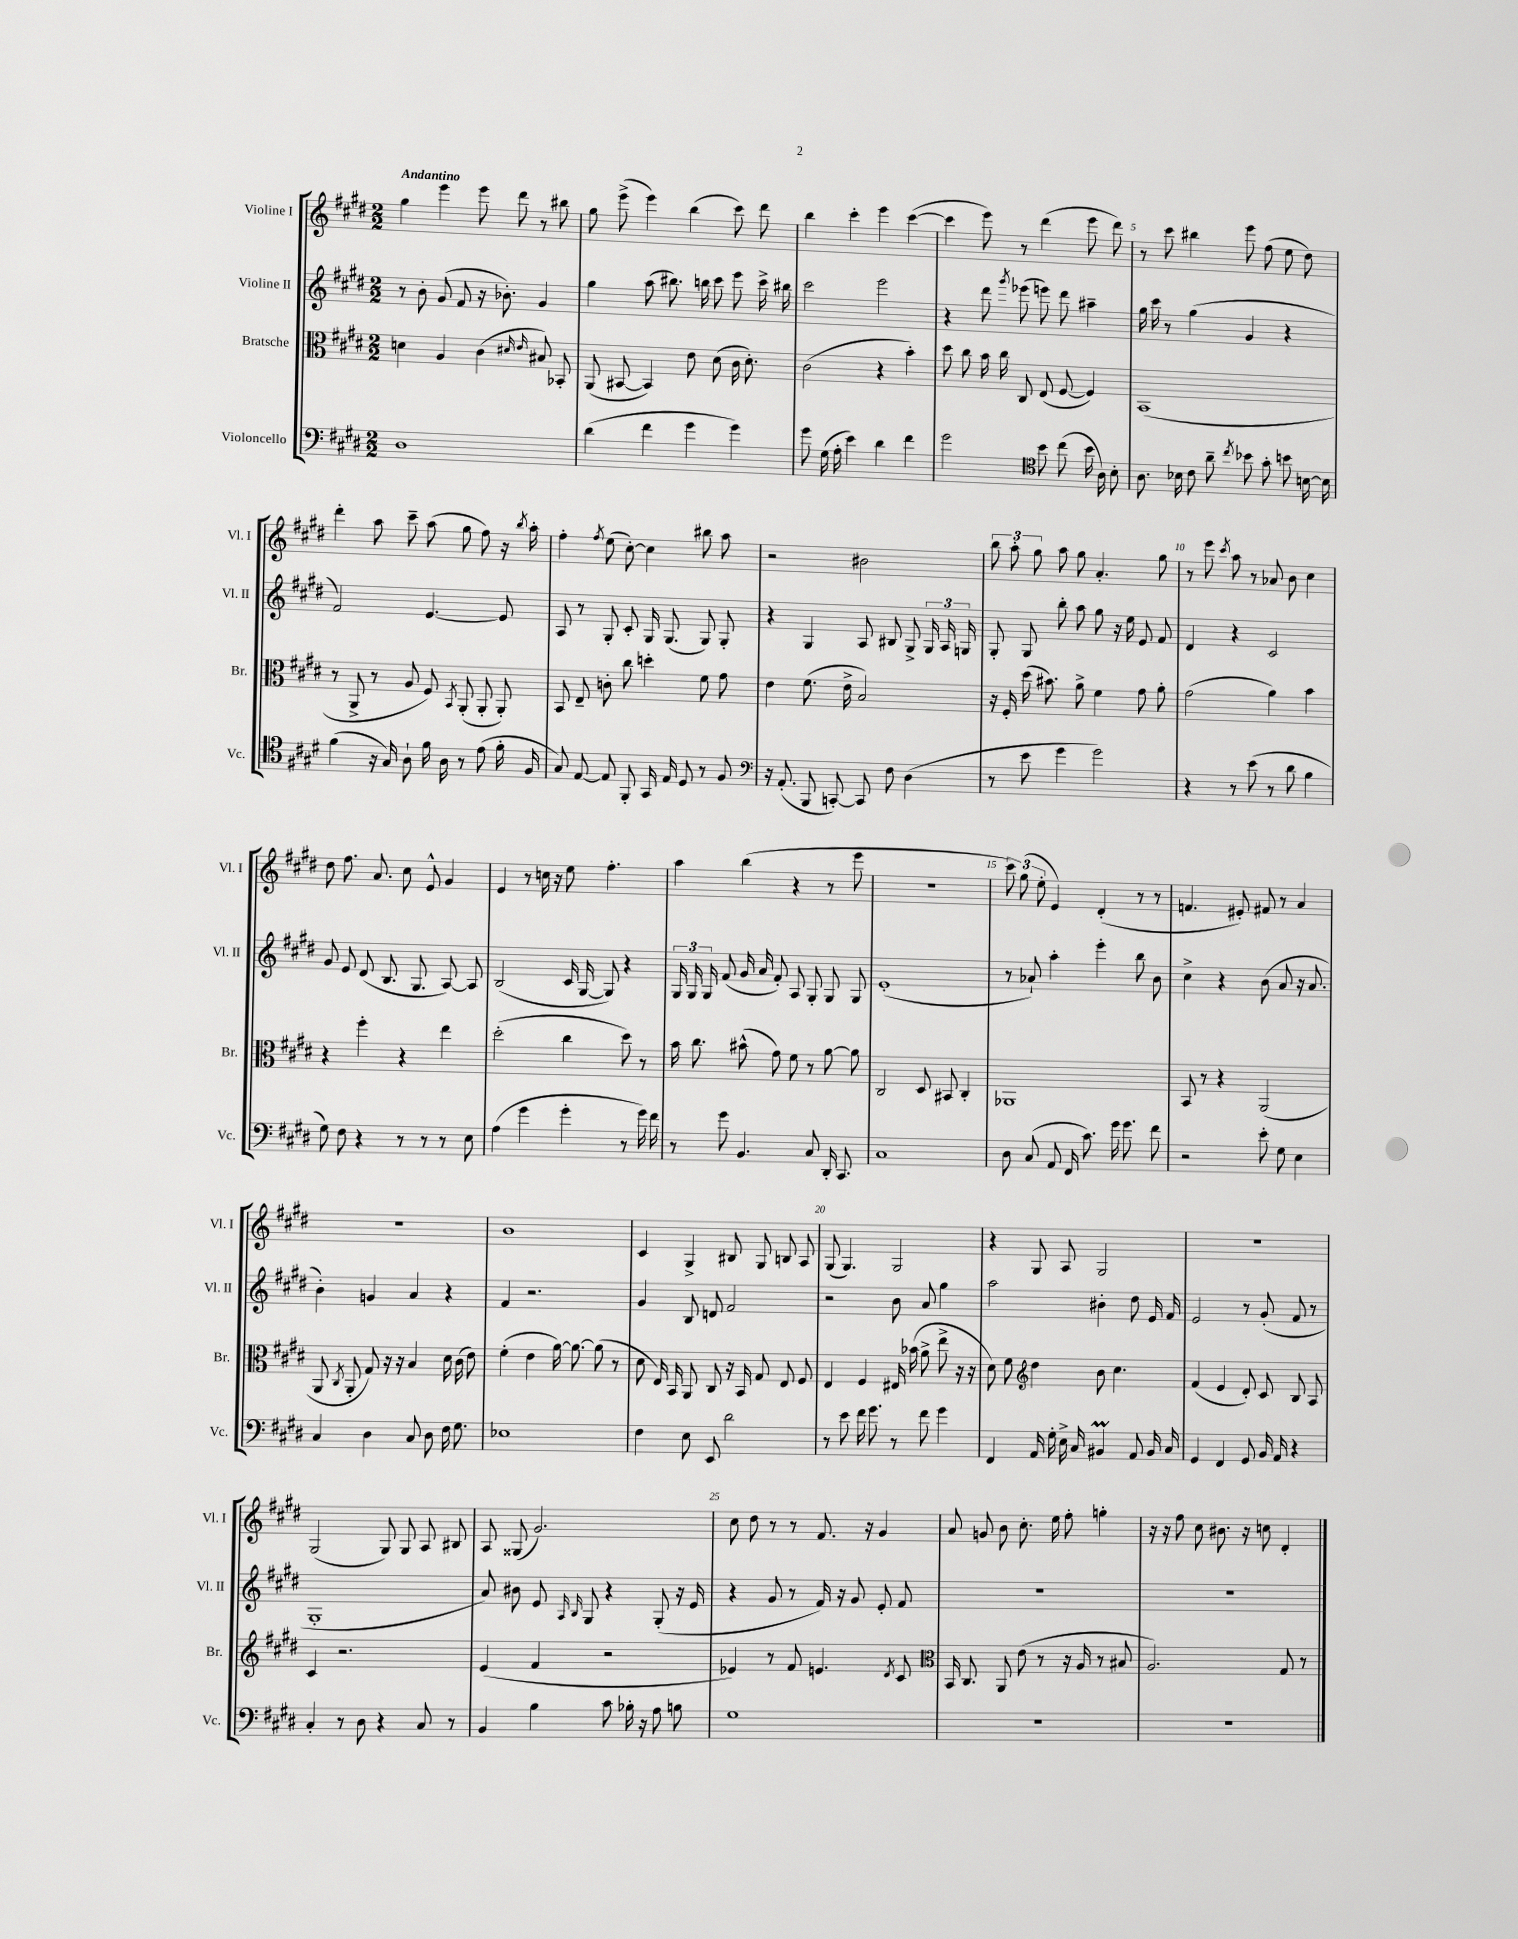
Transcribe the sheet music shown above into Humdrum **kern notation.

**kern	**kern	**kern	**kern
*staff4	*staff3	*staff2	*staff1
*clefF4	*clefC3	*clefG2	*clefG2
*k[f#c#g#d#]	*k[f#c#g#d#]	*k[f#c#g#d#]	*k[f#c#g#d#]
*M2/2	*M2/2	*M2/2	*M2/2
1D#	4d\	8r	4gg#\
.	.	8b'\	.
.	4A/	(8g#/	4eee\
.	.	8f#/	.
.	(4c#\	16r	8eee\
.	.	8.b-'\)	.
.	.	.	8ddd#\
.	16qqd#/	.	.
.	16qqe/	.	.
.	8B#/)	4g#/	8r
.	8BB-'/	.	8bb#\
=	=	=	=
(4d#\	(8AA/	4gg#\	8gg#\
.	[8BB#/	.	(8eee^\
4f#\	4BB#/])	(8aa\	4eee\)
.	.	8.bb#\)	.
4g#\	8e\	.	(4bb\
.	.	16bb\	.
.	(8d#\	8ccc#\	.
4g#\)	16c#\	8eee\	8ccc#\)
.	8.d#'\)	.	.
.	.	16ccc#^\	8ddd#\
.	.	16bb#\	.
=	=	=	=
8g#\	(2c#\	2ccc#\	4bb\
(16G#\	.	.	.
16A'\	.	.	.
4e\)	.	.	4ccc#'\
4d#\	4r	2eee\	4eee\
4f#\	4b'\)	.	([4ccc#\
=	=	=	=
2g#\	8dd#\	4r	4ccc#\]
.	8cc#\	.	.
.	16b\	8ddd#\	8eee\)
.	16cc#\	.	.
.	.	8qggg#/	.
.	8C#/	(8eee-\	8r
*clefC4	*	*	*
8b\	(8E/	8eee\)	(4ddd#\
(8cc#\	[8F#/	8ddd#\	.
16b\	4F#/])	4aa#~\	8eee\
16A\)	.	.	.
8B'\	.	.	8ddd#\)
=	=	=	=
8.A\	(1BB	16gg#\	8r
.	.	16ccc#\	.
.	.	8r	8ccc#\
16B-\	.	.	.
8c#\	.	(4gg#\	4bb#\
8a~\	.	.	.
8qcc#/	.	.	.
8b-\	.	4g#/	8eee\
8g#'\	.	.	(8ff#\
8b\	.	4r	8ee\
[16B\	.	.	8dd#\)
16B\]	.	.	.
=	=	=	=
(4f#\	8r	2f#/)	4ddd#'\
.	8AA^/	.	.
16r	8r	.	8aa\
16G#/)	.	.	.
8A`\	8A/	.	8ccc#~\
16f#\	8F#/)	[4.e/	(8aa\
16A\	.	.	.
.	8qBB/	.	.
8r	(8AA'/	.	8gg#\
(8e\	8AA'/	.	8ff#\)
16f#'\	8AA'/)	8e/]	16r
.	.	.	8qbb/
16F#/	.	.	16aa'\
=	=	=	=
8G#/)	8BB/	8A/	4ff#'\
[8E/	8E~/	8r	.
.	.	.	8qff#/
8E/]	8c'\	8G#'/	(8ee\
8FF#'/	8cc#\	8c#'/	[8cc#'\)
16GG#/	4dd'\	16G#/	4cc#\]
16E/	.	(8.G#/	.
8D#/	.	.	.
8r	8f#\	8G#/)	8bb#\
8F#/	8g#\	8G#'/	8aa\
=	=	=	=
*clefF4	*	*	*
16r	4e\	4r	2r
(8.AA'/	.	.	.
8BBB/	(8.f#\	4G#/	.
[8CC'/)	.	.	.
.	16e^\	.	.
8CC/]	2B/)	8A/	2b#\
8F#\	.	8B#/	.
(4D#\	.	8G#^/	.
.	.	24G#/	.
.	.	24A/	.
.	.	24G/	.
=	=	=	=
8r	16r	8G#'/	12bb\
.	16F#'/	.	.
.	.	.	12aa'\
8e\	(16dd#\	8G#/	.
.	.	.	12gg#\
.	8.b#\)	.	.
4g#\	.	8bb'\	8aa\
.	8a^\	8aa\	8gg#\
2g#\)	4f#\	8gg#\	4.a'/
.	.	16r	.
.	.	16ee\	.
.	8g#\	8e/	.
.	8a'\	8f#/	8gg#\
=	=	=	=
4r	(2g#\	4d#/	8r
.	.	.	8eee\
.	.	.	8qccc#/
8r	.	4r	8aa\
(8e\	.	.	8r
8r	4a\)	2c#/	8a-/
8d#\	.	.	8b\
4B\	4b\	.	4cc#\
=	=	=	=
8G#\)	4r	8g#/	8dd#\
8F#\	.	8e/	8.ff#\
4r	4ff#'\	(8d#/	.
.	.	.	8.a/
.	.	8.B/	.
8r	4r	.	8cc#\
.	.	8.G#/	.
8r	.	.	8e^^/
8r	4ee\	[8A/)	4g#/
8E\	.	8A/]	.
=	=	=	=
(4A\	(2dd#'\	(2B/	4e/
4g#\	.	.	8r
.	.	.	16cc\
.	.	.	16r
4g#'\	4cc#\	16c#/	8ee\
.	.	[16G#/	.
.	.	8G#/])	4.ff#'\
8r	8dd#\)	4r	.
16g#\)	8r	.	.
16f#\	.	.	.
=	=	=	=
8r	16b\	24G#/	4aa\
.	.	24G#/	.
.	8.cc#\	.	.
.	.	24G#/	.
8g#\	.	(8f#/	.
4.BB/	(8b#^^\	16g#/	(4bb\
.	.	16a/	.
.	8g#\)	8f#'/)	.
.	8f#\	8A/	4r
8C#/	8r	8G#'/	.
16DD#'/	[8a\	8G#/	8r
8.CC#/	.	.	.
.	8a\]	8G#/	8eee\
=	=	=	=
1C#	2C#/	(1e'	1r
.	8D#/	.	.
.	8BB#/	.	.
.	4C#'/	.	.
=	=	=	=
8D#\	1AA-	8r	12ccc#\)
.	.	.	(12gg#\
(8C#/	.	8a-`/)	.
.	.	.	12ee'\
8AA/	.	4aa'\	4e/)
16FF#/	.	.	.
8.c#\)	.	.	.
.	.	4eee'\	(4d#'/
16g#\	.	.	.
8.g#\	.	.	.
.	.	8bb\	8r
8f#\	.	8b\	8r
=	=	=	=
2r	8BB/	4cc#^\	4.f/
.	8r	.	.
.	4r	4r	.
.	.	.	8e#'/)
8e'\	(2AA/	(8b\	8f#/
8G#\	.	8a/	8r
4E\	.	16r	4a/
.	.	8.a/	.
=	=	=	=
4C#/	8AA/	4b'\)	1r
.	8qC#/	.	.
.	8AA'/	.	.
4D#\	8G#/)	4g/	.
.	16r	.	.
.	16r	.	.
8C#/	4B/	4a/	.
8D#\	.	.	.
16F#\	16d#\	4r	.
8.G#\	(16c#\	.	.
.	8e\)	.	.
=	=	=	=
1E-	(4f#'\	4f#/	1b
.	4e\	2.r	.
.	[16a\)	.	.
.	8.a\_	.	.
.	(8a\]	.	.
.	8r	.	.
=	=	=	=
4F#\	8d#\	4g#/	4c#/
.	16E/)	.	.
.	16BB/	.	.
8E\	8AA/	8B/	4G#^/
8EE/	8C#/	8d/	.
2d#\	16r	2f#/	8B#/
.	16BB/	.	.
.	8G#/	.	8G#/
.	8E/	.	8B/
.	8F#/	.	8A/
=	=	=	=
8r	4E/	2r	(8G#/
8e\	.	.	4.G#/)
16f#\	4F#/	.	.
8.g#\	.	.	.
8r	16E#/	8b\	2G#/
.	(16b-\	.	.
8f#\	8a^\	8a/	.
4g#\	8ee^\	4gg#\	.
.	16r	.	.
.	16r	.	.
=	=	=	=
4FF#/	8d#\)	2aa\	4r
.	8f#\	.	.
*	*clefG2	*	*
16AA/	4dd#\	.	8G#/
16G#'\	.	.	.
16E^\	.	.	8A/
16C#/	.	.	.
4BB#/	8b\	4b#'\	2G#/
.	4.cc#\	.	.
8AA/	.	8dd#\	.
16BB#/	.	16e/	.
16C#/	.	16f#/	.
=	=	=	=
4GG#/	(4f#/	2e/	1r
4FF#/	4e/	.	.
8GG#/	8d#'/)	8r	.
16BB/	8c#/	(8g#'/	.
16AA/	.	.	.
4r	8B/	8f#/	.
.	8A/	8r	.
=	=	=	=
4C#'/	4c#/	1G#'	(2G#/
8r	2.r	.	.
8D#\	.	.	.
4r	.	.	8G#/)
.	.	.	8G#/
8C#/	.	.	8A/
8r	.	.	8B#/
=	=	=	=
4BB/	(4e/	8a/)	8A/
.	.	8b#\	(8G##/
4B\	4f#/	8e/	2.g#/)
.	.	16qqA/	.
.	.	16qqB/	.
.	.	8G#/	.
8c#\	2r	4r	.
16B-'\	.	.	.
16r	.	.	.
8A\	.	(8G#'/	.
8B\	.	16r	.
.	.	16e/	.
=	=	=	=
1G#	4e-/)	4r	8cc#\
.	.	.	8dd#\
.	8r	8g#/	8r
.	8f#/	8r	8r
.	4.e/	16f#/)	8.f#/
.	.	16r	.
.	.	8g#/	.
.	.	.	16r
.	.	8e'/	4g#/
.	8qd#/	.	.
.	8c#/	8f#/	.
=	=	=	=
*	*clefC3	*	*
1r	16BB/	1r	8a/
.	8.C#/	.	.
.	.	.	8g/
.	8AA/	.	8b\
.	(8e\	.	8.cc#'\
.	8r	.	.
.	.	.	16ee\
.	16r	.	8ff#'\
.	16A/	.	.
.	8r	.	4gg'\
.	8B#/	.	.
=	=	=	=
1r	2.A/)	1r	16r
.	.	.	16r
.	.	.	8ff#\
.	.	.	8cc#\
.	.	.	8.b#\
.	.	.	16r
.	.	.	8cc\
.	8G#/	.	4d#'/
.	8r	.	.
==	==	==	==
*-	*-	*-	*-
